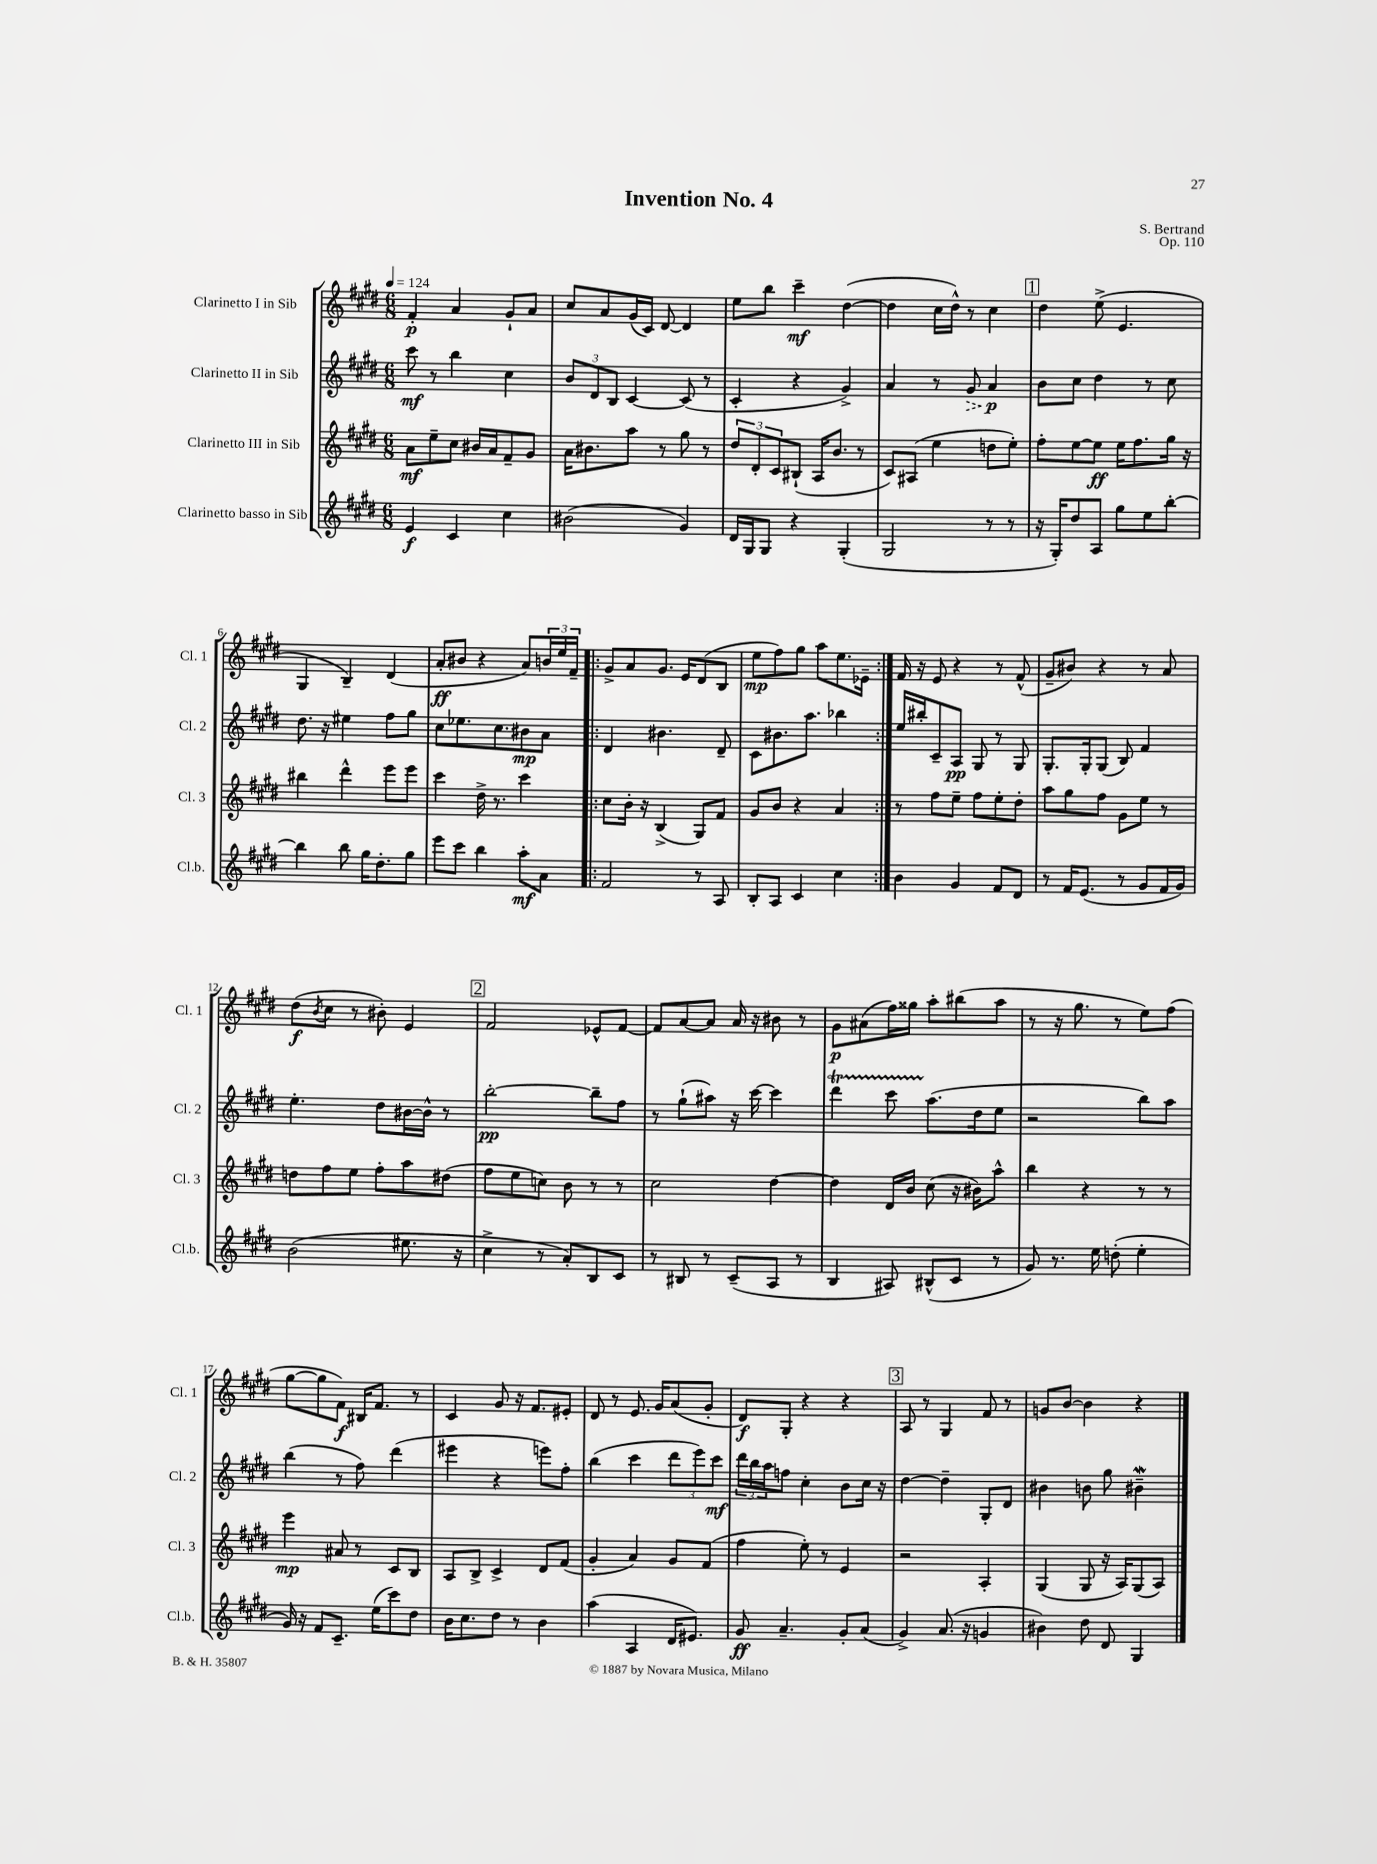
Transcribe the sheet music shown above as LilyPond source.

\header { title = "Invention No. 4" composer = "S. Bertrand" opus = "Op. 110" }
<<
\new StaffGroup <<
\new Staff = "s0" \with { instrumentName = "Clarinetto I in Sib" shortInstrumentName = "Cl. 1" } {
    \clef treble \key e \major \numericTimeSignature \time 6/8 \tempo 4 = 124
    fis'4-.\p a'4 gis'8-! a'8 |
    cis''8 a'8 gis'16( cis'16) dis'8~ dis'4 |
    e''8 b''8 cis'''4--\mf dis''4~( |
    dis''4 cis''16 dis''16-^) r8 cis''4 |
    \mark \markup { \box "1" } dis''4 e''8->( e'4. |
    gis4 b4--) dis'4( |
    a'8-.\ff bis'8 r4 a'8) \tuplet 3/2 { b'16 e''16 fis'16-- } |
    \repeat volta 2 { gis'8-> a'8 gis'8. e'16 dis'8( b8 |
    e''8\mp fis''8) gis''8 a''8 e''8. ees'16-- | }
    fis'16 r16 e'8 r4 r8 fis'8-^( |
    gis'8-- bis'8) r4 r8 a'8 |
    dis''8\f( \acciaccatura { b'8 } cis''8 r8 bis'8-.) e'4 |
    \mark \markup { \box "2" } fis'2 ees'8-^ fis'8~ |
    fis'8 a'8~ a'8 a'16 r16 bis'8 r8 |
    gis'8\p ais'8( fis''16) gisis''16 a''8-. bis''8( a''8 |
    r8 r16 gis''8. r8 e''8) fis''8( |
    gis''8~ gis''8 fis'8\f) bis16 fis'8. r8 |
    cis'4 gis'8 r16 fis'8. eis'8-. |
    dis'8 r8 e'8. gis'16 a'8( gis'8-. |
    dis'8\f) gis8-. r4 r4 |
    \mark \markup { \box "3" } a8 r8 gis4 fis'8 r8 |
    g'8 b'8~ b'4 r4 \bar "|." |
}
\new Staff = "s1" \with { instrumentName = "Clarinetto II in Sib" shortInstrumentName = "Cl. 2" } {
    \clef treble \key e \major \numericTimeSignature \time 6/8
    cis'''8\mf r8 b''4 cis''4 |
    \tuplet 3/2 { b'8 dis'8 b8 } cis'4~ cis'8( r8 |
    cis'4-. r4 gis'4->) |
    a'4 r8 \once \override Hairpin.style = #'dashed-line gis'8\> a'4\p\! |
    \mark \markup { \box "1" } b'8 cis''8 dis''4 r8 cis''8 |
    dis''8. r16 eis''4 fis''8 gis''8 |
    cis''8 ees''8. cis''8. bis'8\mp a'8 |
    \repeat volta 2 { dis'4 bis'4. dis'8-- |
    cis'8 bis'8. a''8. bes''4 | }
    e''16 bis''16-. cis'8-- a8\pp gis8 r8 gis8 |
    gis8.-. gis16-. gis8( b8) fis'4 |
    e''4.-. dis''8 bis'16~ bis'16-^ r8 |
    \mark \markup { \box "2" } b''2~-.\pp b''8-- fis''8 |
    r8 gis''8-!( ais''8) r16 cis'''16~ cis'''4 |
    dis'''4\startTrillSpan cis'''8 a''8.\stopTrillSpan( dis''16 e''8 |
    r2 b''8) a''8 |
    b''4( r8 fis''8) dis'''4( |
    eis'''4 r4 e'''8) fis''8-. |
    b''4( cis'''4 \tuplet 3/2 { dis'''8 e'''8) cis'''8\mf } |
    \tuplet 3/2 { dis'''16 b''16 a''16 } f''8 cis''4-. b'8 cis''16 r16 |
    \mark \markup { \box "3" } dis''4~ dis''4-- gis8-. dis'8 |
    bis'4 b'8 gis''8 bis'4--\mordent \bar "|." |
}
\new Staff = "s2" \with { instrumentName = "Clarinetto III in Sib" shortInstrumentName = "Cl. 3" } {
    \clef treble \key e \major \numericTimeSignature \time 6/8
    a'8\mf e''8-- cis''8 bis'16 a'16 fis'8-- gis'8 |
    a'16 bis'8. a''8 r8 gis''8 r8 |
    \tuplet 3/2 { dis''8 dis'8-. cis'8 } bis8-!( a16 b'8. r8 |
    cis'8) ais8( e''4 d''8 e''8-.) |
    \mark \markup { \box "1" } fis''8-. e''8~ e''8\ff e''16 fis''8. gis''16 r16 |
    bis''4 dis'''4-^ e'''8 e'''8 |
    cis'''4 dis''16-> r8. cis'''4 |
    \repeat volta 2 { cis''8 b'16-. r16 b4->( gis8) fis'8 |
    gis'8 b'8 r4 a'4 | }
    r8 fis''8 e''8-- fis''8 e''8-. dis''8-. |
    a''8 gis''8 fis''8 gis'8 e''8 r8 |
    d''8 fis''8 e''8 fis''8-. a''8 dis''8( |
    \mark \markup { \box "2" } fis''8 e''8 c''8) b'8 r8 r8 |
    cis''2 dis''4~ |
    dis''4 dis'16 b'16 cis''8( r16 bis'16) a''8-^ |
    b''4 r4 r8 r8 |
    e'''4\mp ais'8 r8 cis'8 b8 |
    a8 b8-> cis'4-> dis'8 fis'8( |
    gis'4-. a'4) gis'8 fis'8( |
    fis''4 e''8-.) r8 e'4 |
    \mark \markup { \box "3" } r2 a4-. |
    gis4( gis8 r16 a16) gis8( a8) \bar "|." |
}
\new Staff = "s3" \with { instrumentName = "Clarinetto basso in Sib" shortInstrumentName = "Cl.b." } {
    \clef treble \key e \major \numericTimeSignature \time 6/8
    e'4\f cis'4 cis''4 |
    bis'2( gis'4) |
    dis'16 gis16 gis8 r4 gis4-.( |
    gis2 r8 r8 |
    \mark \markup { \box "1" } r16 gis16-.) dis''8 a8 gis''8 e''8 b''8~-. |
    b''4 b''8 gis''16 dis''8.-. gis''8 |
    e'''8 cis'''8 b''4 a''8-.\mf a'8 |
    \repeat volta 2 { fis'2 r8 a8 |
    b8-. a8 cis'4 cis''4 | }
    b'4 gis'4 fis'8 dis'8 |
    r8 fis'16 e'8.( r8 gis'8 fis'16 gis'16) |
    b'2( eis''8. r16 |
    \mark \markup { \box "2" } cis''4-> r8 a'8-.) b8 cis'8 |
    r8 bis8 r8 cis'8--( a8 r8 |
    b4 ais8) bis8-^( cis'8 r8 |
    gis'8) r8. e''16 d''8-.( e''4-. |
    gis'16) r16 fis'8 cis'8.-- e''16( cis'''8) dis''8 |
    b'16 cis''8. dis''8 r8 b'4 |
    a''4( a4 dis'16 eis'8.) |
    gis'8\ff a'4.-- gis'8-. a'8( |
    \mark \markup { \box "3" } gis'4->) a'8.( r16 g'4 |
    bis'4) dis''8 dis'8 gis4 \bar "|." |
}
>>
>>
